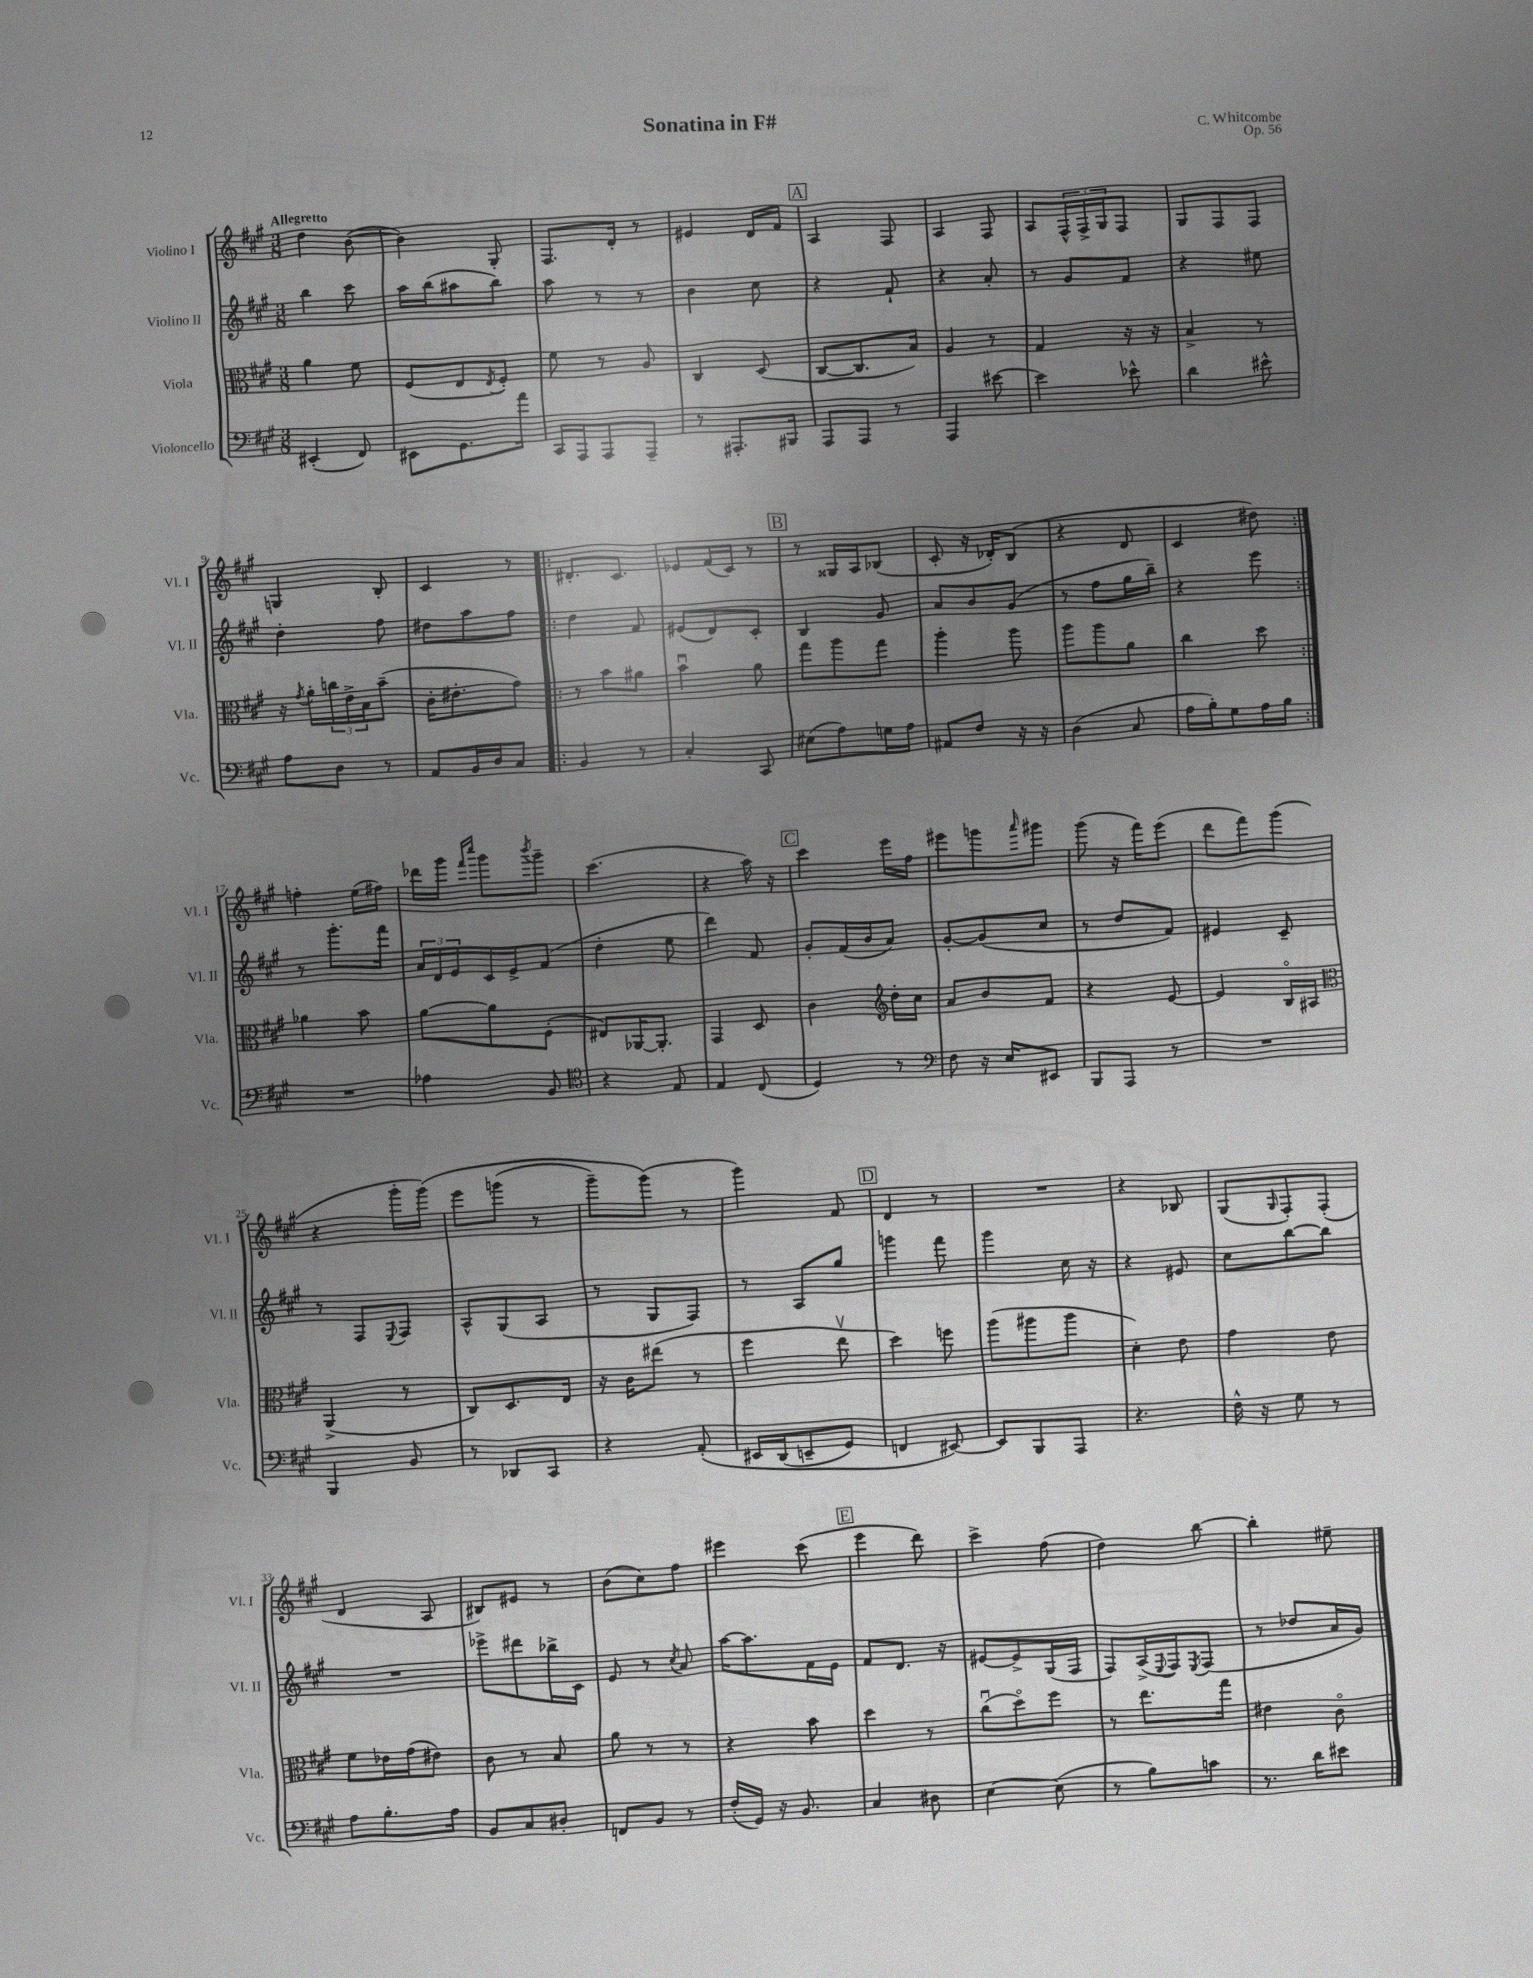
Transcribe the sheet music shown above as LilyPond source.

\header { title = "Sonatina in F#" composer = "C. Whitcombe" opus = "Op. 56" }
<<
\new StaffGroup <<
\new Staff = "s0" \with { instrumentName = "Violino I" shortInstrumentName = "Vl. I" } {
    \clef treble \key a \major \numericTimeSignature \time 3/8 \tempo "Allegretto"
    d''4 b'8~( |
    b'4) gis8-. |
    fis8. d'16-. r8 |
    eis'4 d'16 fis'16 |
    \mark \markup { \box "A" } a4 fis8 |
    a4 fis8 |
    a8 \tuplet 3/2 { fis16-^ fis16-> gis16 } fis8 |
    gis8 fis8 fis8 |
    g4 b8-. |
    cis'4 r8 |
    \repeat volta 2 { dis'8.-. cis'8. |
    ees'8 fis'16( cis'16) r8 |
    \mark \markup { \box "B" } r8 gisis16 a16 bes8( |
    cis'8-. r16 des'16-.) b8( |
    r4 d'8 |
    cis'4 dis''8) | }
    f''4-. e''16( fis''16) |
    des'''16 gis'''16 \grace { fis'''16 cis''''16 } gis'''8 \acciaccatura { b'''8 } gis'''8-- |
    cis'''4.( |
    r4 a''16) r16 |
    \mark \markup { \box "C" } cis'''4 e'''16 fis''16 |
    eis'''8 g'''8 \grace { a'''16 } gis'''8 |
    gis'''8( r16 fis'''16) e'''8( |
    d'''8 fis'''8) gis'''8( |
    r4 gis'''16-. gis'''16)\( |
    e'''8 g'''8( r8 |
    gis'''8--) gis'''8(\) r8 |
    gis'''4) fis'8 |
    \mark \markup { \box "D" } d'4 r8 |
    R4. |
    r4 bes8 |
    gis8( \grace { gis16 } fis8-.) fis8-.( |
    d'4 a8 |
    bis8) eis'8 r8 |
    b'8( cis''8) fis''8 |
    eis'''4 cis'''8( |
    \mark \markup { \box "E" } e'''4 d'''8) |
    cis'''4-> fis''8( |
    d''4) b''8~ |
    b''4-. eis''8-- \bar "|." |
}
\new Staff = "s1" \with { instrumentName = "Violino II" shortInstrumentName = "Vl. II" } {
    \clef treble \key a \major \numericTimeSignature \time 3/8
    b''4 cis'''8 |
    a''16 b''16( ais''8 b''8) |
    a''8 r8 r8 |
    b'4 cis''8 |
    \mark \markup { \box "A" } r4 fis'8-! |
    r4 a'8-. |
    r8 gis'8 fis'8 |
    r4 eis''8 |
    d''4-. fis''8 |
    dis''8 a''8 fis''8 |
    \repeat volta 2 { d''4 fis'8 |
    eis'8( d'8) cis'8-. |
    \mark \markup { \box "B" } b4 gis'8 |
    a'8 b'8 gis'8( |
    r8 fis''8 gis''16 b''16--) |
    r4 e'''8 | }
    r8 gis'''8.-. fis'''16 |
    \tuplet 3/2 { a'16 d'16 e'16 } cis'16 e'16-> fis'8( |
    d''4-. e''8 |
    d'''4) fis'8 |
    \mark \markup { \box "C" } gis'8-. fis'16( b'16 a'8) |
    gis'8~-. gis'8( cis''8 |
    r8 d''8 fis'8) |
    eis'4 cis'8-- |
    r8 fis8 \appoggiatura { e8 } fis8 |
    a8-^ gis8( a8 |
    r8 gis8 fis8) |
    r8 a8 gis''8 |
    \mark \markup { \box "D" } g'''4 fis'''8 |
    gis'''4 cis''16 r16 |
    r4 eis'8 |
    cis''8 b''8~ b''8 |
    R4. |
    ees'''8-> dis'''8 bes''16-> cis'16 |
    e'8 r8 \acciaccatura { cis''8 } a'8 |
    a''16~ a''8. fis'16 e'16 |
    \mark \markup { \box "E" } fis'8 d'8. r16 |
    eis'8~ eis'8-> gis16( fis16 |
    fis8) a16->( \appoggiatura { e8 } fis16) \acciaccatura { e8 } fis8( |
    r8 des''8 a'16 gis'16) \bar "|." |
}
\new Staff = "s2" \with { instrumentName = "Viola" shortInstrumentName = "Vla." } {
    \clef alto \key a \major \numericTimeSignature \time 3/8
    a'4 fis'8 |
    fis8( e8 \acciaccatura { e8 } fis8-.) |
    fis'8 r8 a8 |
    cis4 d8( |
    \mark \markup { \box "A" } cis8~ cis8. b16) |
    a4 r8 |
    gis4 r16 r16 |
    b4-> r8 |
    r16 \acciaccatura { gis'8 } a'16-. \tuplet 3/2 { c''16 e'16-> b16 } b'8--( |
    cis'16-. eis'8.-. gis'8) |
    \repeat volta 2 { r8 b'8 ais'8 |
    b'4\downbow a'8 |
    \mark \markup { \box "B" } gis''8 a''8 gis''8 |
    a''4-. a''8 |
    a''8 a''8 a'8 |
    cis''4 d''8 | }
    aes'4 b'8 |
    a'8~ a'8 fis8-.( |
    eis8) aes,16~ aes,8.-. |
    gis,4 d8 |
    \mark \markup { \box "C" } cis'4 \clef treble d''16-. cis''16 |
    a'8 b'8 fis'8 |
    r4 e'8~ |
    e'4 b16\flageolet ais16 |
    \clef alto a,4->( r8 |
    cis8) d8. e16 |
    r16 cis'16 eis''8( r8 |
    fis''4 e''8\upbow |
    \mark \markup { \box "D" } d''4) f''8 |
    a''8( ais''8 ais''8 |
    d'4-.) e'8 |
    gis'4 e'8 |
    fis'8 ees'16 gis'16( eis'8) |
    cis'8 r8 b8 |
    a'8 r8 r8 |
    r4 b'8 |
    \mark \markup { \box "E" } d''4 r8 |
    cis''8\downbow( d''8\flageolet) fis''8 |
    r8 e''8. gis''16 |
    eis'4 cis'8\flageolet \bar "|." |
}
\new Staff = "s3" \with { instrumentName = "Violoncello" shortInstrumentName = "Vc." } {
    \clef bass \key a \major \numericTimeSignature \time 3/8
    eis,4-.( fis,8) |
    eis,8 gis,8. a'16 |
    cis,16 a,,16 a,,8 a,,8-- |
    r8 ais,,8.-. bis,,16 |
    \mark \markup { \box "A" } a,,8 a,,8 r8 |
    a,,4 eis'8~ |
    eis'4 ees'8-^ |
    d'4 eis'8-^ |
    a8 d8 r8 |
    a,8 b,16 d16 cis8 |
    \repeat volta 2 { b,4 r8 |
    cis4-. cis,8 |
    \mark \markup { \box "B" } eis8( a8) g16 a16 |
    ais,8 fis8 r16 r16 |
    d4( cis8 |
    a16 b16-.) gis8 a16 b16 | }
    R4. |
    aes4 b,8 |
    \clef tenor r4 e8 |
    e4 cis8( |
    \mark \markup { \box "C" } d4) r8 |
    \clef bass fis8 r16 e16 eis,8 |
    b,,8 a,,8 r8 |
    R4. |
    b,,4 b,8 |
    r8 des,8 cis,8 |
    r4 a,8-.\( |
    eis,16 d,16( e,8-- gis,8) |
    \mark \markup { \box "D" } f,4 eis,8~\) |
    eis,8 b,,8 a,,8 |
    r4. |
    fis16-^ r16 gis8 r8 |
    a8 b8.-. a16 |
    b,8 cis8 dis8-. |
    f,8 b,8 r8 |
    fis16-.( gis,16) r16 b,8. |
    \mark \markup { \box "E" } cis4 dis8 |
    e4~ e8( |
    r8 b8) c'8 |
    r8. d'16 eis'8 \bar "|." |
}
>>
>>
